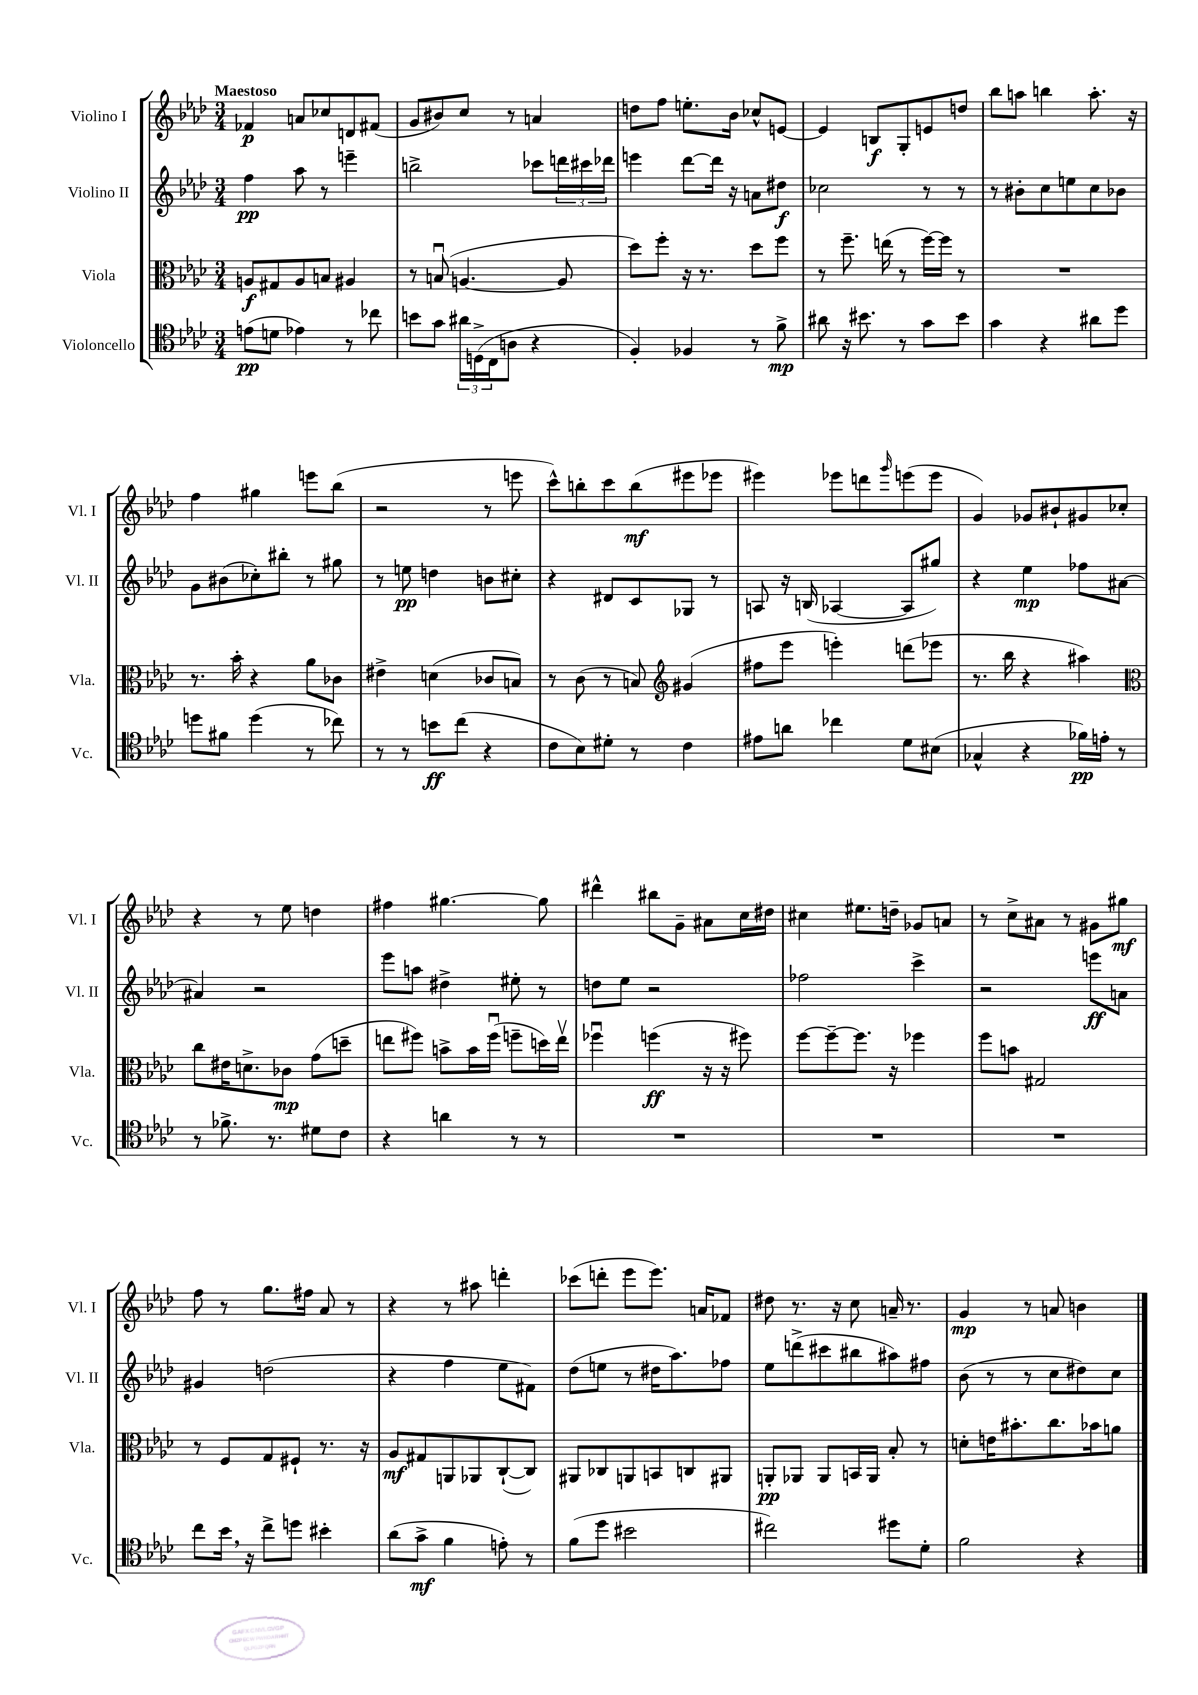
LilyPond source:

<<
\new StaffGroup <<
\new Staff = "s0" \with { instrumentName = "Violino I" shortInstrumentName = "Vl. I" } {
    \clef treble \key aes \major \numericTimeSignature \time 3/4 \tempo "Maestoso"
    fes'4\p a'8 ces''8 d'8 fis'8( |
    g'8 bis'8) c''8 r8 a'4 |
    d''8 f''8 e''8.-. bes'16 ces''8-^ e'8~ |
    e'4 b8\f g8-. e'8 d''8 |
    bes''8 a''8 b''4 a''8.-. r16 |
    f''4 gis''4 e'''8 bes''8( |
    r2 r8 e'''8 |
    c'''8-^) b''8-. c'''8 b''8\mf( eis'''8 ees'''8 |
    eis'''4) ees'''8 d'''8 \grace { g'''16 } e'''8( e'''8 |
    g'4) ges'8 bis'8-! gis'8 ces''8-. |
    r4 r8 ees''8 d''4 |
    fis''4 gis''4.~ gis''8 |
    dis'''4-^ bis''8 g'8-- ais'8 c''16 dis''16 |
    cis''4 eis''8. d''16-- ges'8 a'8 |
    r8 c''8-> ais'8 r8 gis'8 gis''8\mf |
    f''8 r8 g''8. fis''16 aes'8 r8 |
    r4 r8 ais''8 d'''4-. |
    ces'''8( d'''8-. ees'''8 ees'''8.) a'16 fes'8 |
    dis''8 r8. r16 c''8 a'16-- r8. |
    g'4\mp r8 a'8 b'4 \bar "|." |
}
\new Staff = "s1" \with { instrumentName = "Violino II" shortInstrumentName = "Vl. II" } {
    \clef treble \key aes \major \numericTimeSignature \time 3/4
    f''4\pp aes''8 r8 e'''4-- |
    b''2-> ces'''8 \tuplet 3/2 { d'''16 cis'''16 des'''16 } |
    e'''4 des'''8~ des'''16 r16 a'8 dis''8\f |
    ces''2 r8 r8 |
    r8 bis'8-. c''8 e''8 c''8 bes'8 |
    g'8 bis'8( ces''8-.) bis''8-. r8 gis''8 |
    r8 e''8\pp d''4 b'8 cis''8-. |
    r4 dis'8 c'8 ges8 r8 |
    a8 r16 b16( aes4~ aes8 gis''8) |
    r4 ees''4\mp fes''8 ais'8~ |
    ais'4 r2 |
    ees'''8 a''8 dis''4-> eis''8-. r8 |
    d''8 ees''8 r2 |
    fes''2 c'''4-> |
    r2 e'''8\ff a'8 |
    gis'4 d''2( |
    r4 f''4 ees''8 fis'8) |
    des''8( e''8 r8 dis''16 aes''8.) fes''8 |
    ees''8 d'''8->( cis'''8 bis''8 ais''8) fis''8 |
    bes'8( r8 r8 c''8 dis''8) c''8 \bar "|." |
}
\new Staff = "s2" \with { instrumentName = "Viola" shortInstrumentName = "Vla." } {
    \clef alto \key aes \major \numericTimeSignature \time 3/4
    a8\f gis8 a8 b8 ais4 |
    r8 b8\downbow( a4.~ a8 |
    des''8) f''8-. r16 r8. des''8 f''8 |
    r8 f''8.-- e''16( r8 f''16~) f''16 r8 |
    R2. |
    r8. bes'16-. r4 aes'8 ces'8 |
    eis'4-> d'4( ces'8 b8) |
    r8 c'8( r8 b8) \clef treble gis'4( |
    fis''8 ees'''8 e'''4-.) d'''8( ees'''8 |
    r8. bes''16 r4 ais''4) |
    \clef alto c''8 eis'16 d'8.-> ces'8\mp g'8( d''8-- |
    e''8 fis''8) b'8-> b'16 fis''16\downbow( f''8-- d''16) e''16\upbow |
    fes''4\downbow f''4\ff( r16 r16 fis''8) |
    f''8~ f''8~-- f''8. r16 fes''4 |
    f''8 b'8 gis2 |
    r8 f8 g8 fis8-! r8. r16 |
    aes8\mf gis8 a,8 aes,8 c8~-!( c8) |
    ais,8 ces8 a,8 b,8 c8 ais,8 |
    a,8-.\pp aes,8 aes,8 b,16 aes,16 bes8-. r8 |
    d'8-. e'16 bis'8.-. c''8. bes'16 a'8 \bar "|." |
}
\new Staff = "s3" \with { instrumentName = "Violoncello" shortInstrumentName = "Vc." } {
    \clef tenor \key aes \major \numericTimeSignature \time 3/4
    e'8\pp( d'8 ees'4) r8 ces''8 |
    b'8 g'8 \tuplet 3/2 { ais'16 d16->( c16 } a8 r4 |
    f4-.) fes4 r8 f'8->\mp |
    ais'8 r16 bis'8. r8 g'8 bis'8 |
    g'4 r4 ais'8 des''8 |
    d''8 fis'8 d''4( r8 ces''8) |
    r8 r8 b'8\ff c''8( r4 |
    c'8 bes8) dis'8-. r8 c'4 |
    eis'8 a'8 ces''4 des'8 bis8( |
    ges4-^ r4 fes'16\pp) e'16-. r8 |
    r8 fes'8.-> r8. dis'8 c'8 |
    r4 a'4 r8 r8 |
    R2. |
    R2. |
    R2. |
    c''8 bes'16 \breathe r16 c''8-> d''8 bis'4-. |
    aes'8( g'8->\mf f'4 e'8-.) r8 |
    f'8( des''8 bis'2 |
    cis''2) dis''8 des'8-. |
    f'2 r4 \bar "|." |
}
>>
>>
\layout { \context { \Score \remove "Bar_number_engraver" } }
